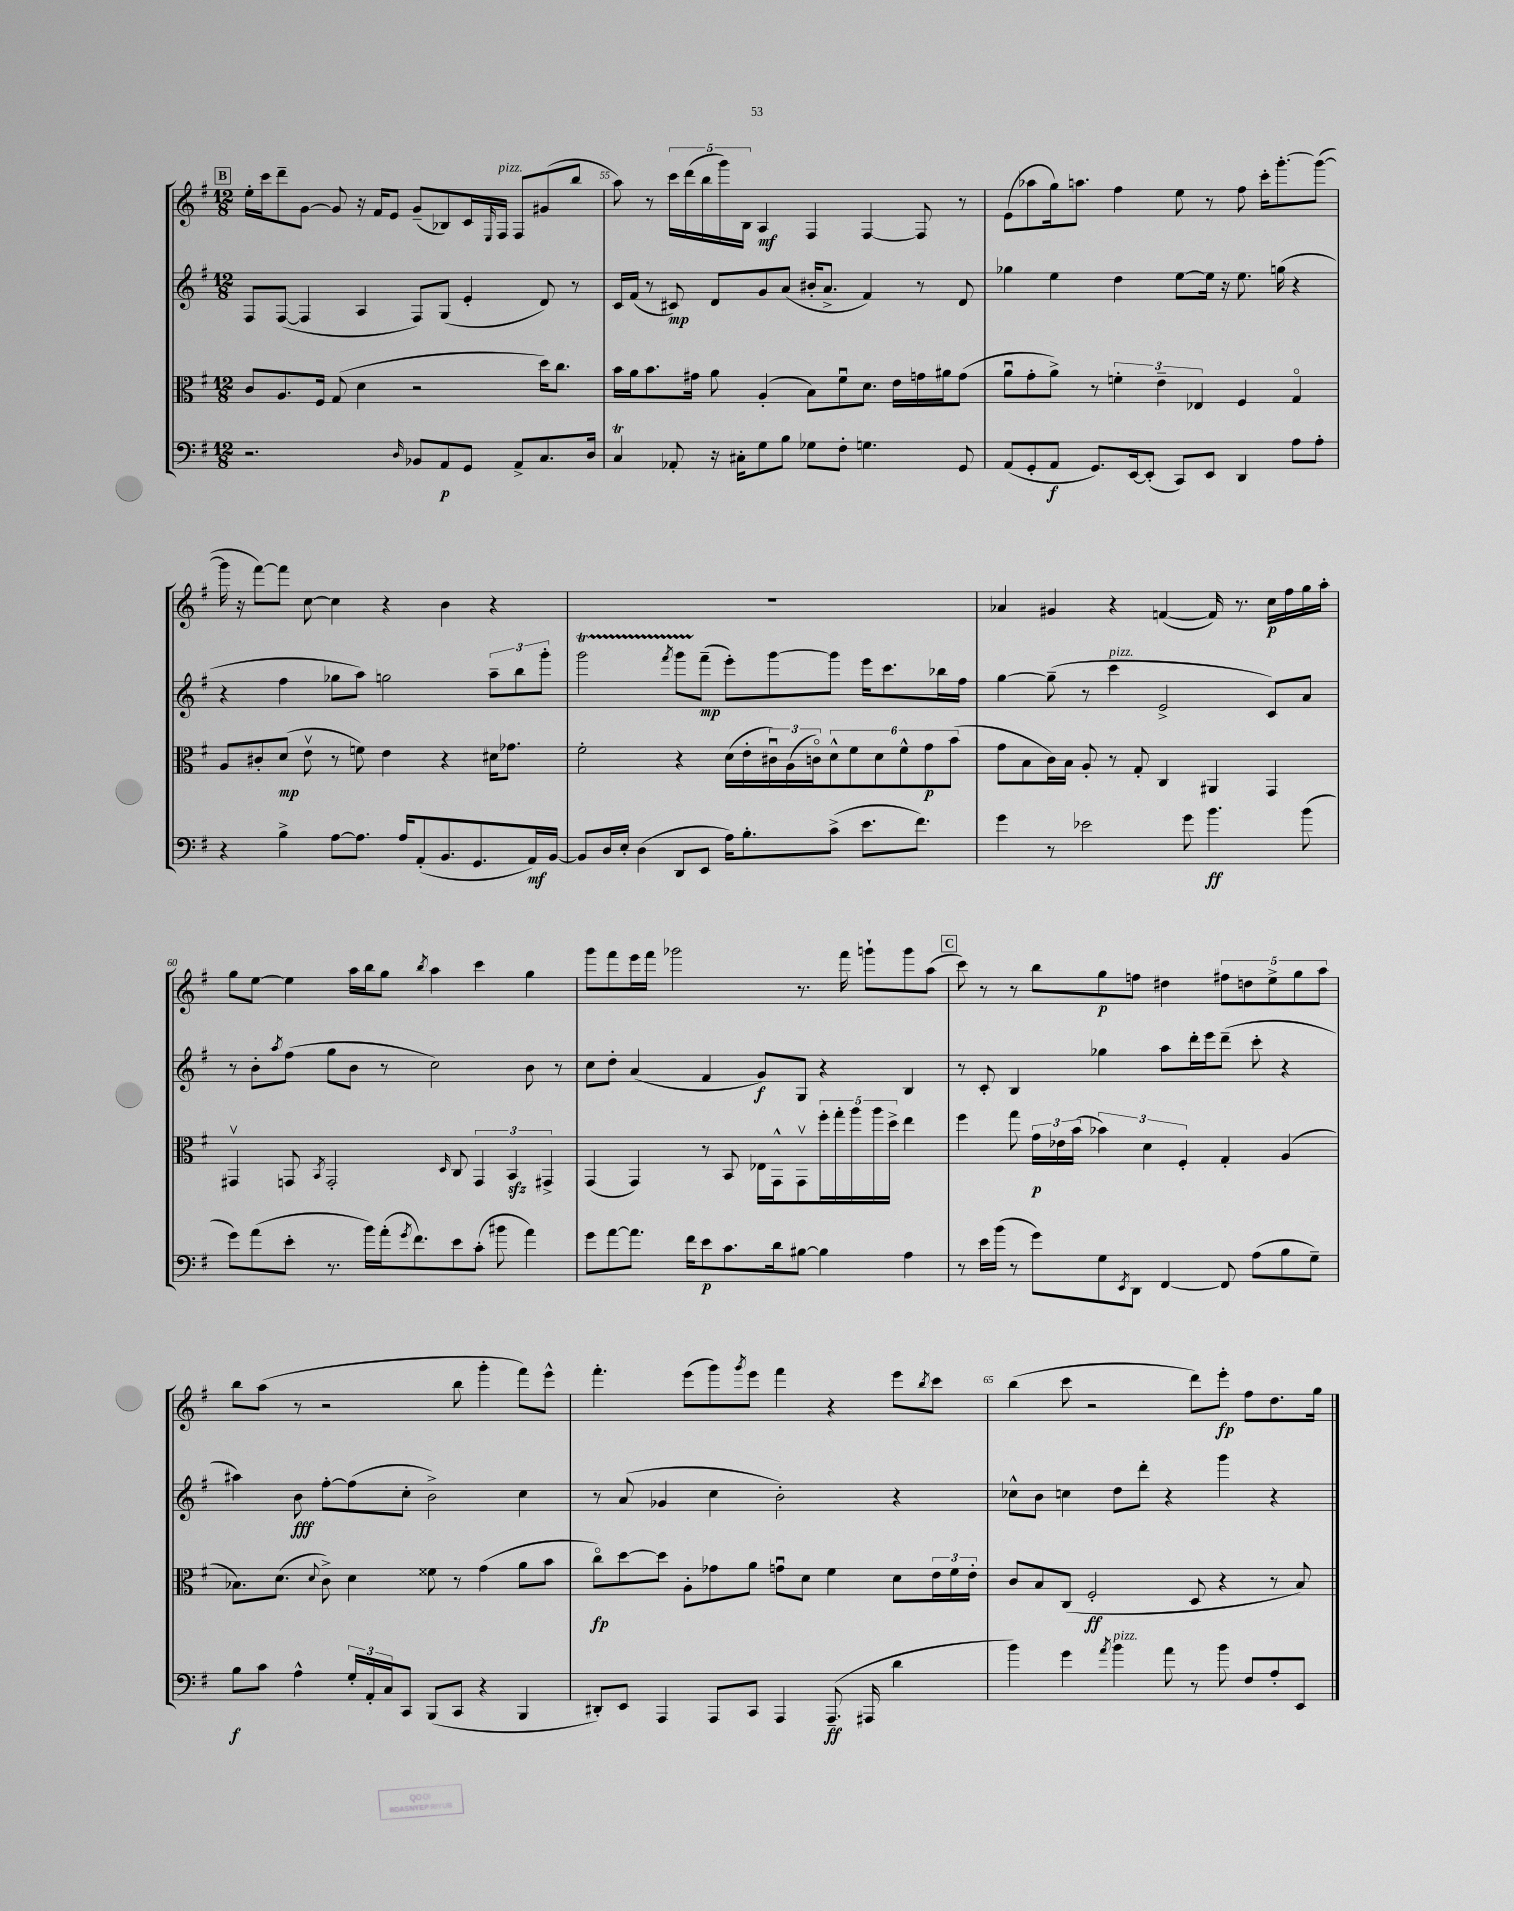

**kern	**kern	**kern	**kern
*staff4	*staff3	*staff2	*staff1
*clefF4	*clefC3	*clefG2	*clefG2
*k[f#]	*k[f#]	*k[f#]	*k[f#]
*M12/8	*M12/8	*M12/8	*M12/8
2.r	8c/L	8F#/L	16ee'\LL
.	.	.	16ccc\J
.	8.A/	([8F#/J	8ddd~\
.	.	4F#/]	[8g\J
.	16F#/Jk	.	.
.	(8G/	.	8g/]
.	4d\	4A/	16r
.	.	.	16f#/LK
.	.	.	8e/J
16qqD/	.	.	.
8BB-/L	2r	8F#/L)	(8g~/L
8AA/	.	(8G/J	8B-/)
8GG/J	.	4e'/	16c/L
.	.	.	16qqE/
.	.	.	16F#/JJ
8AA^/L	.	.	8F#/L
8.C/	16dd\LK)	8d/)	(8g#/
.	8.cc\J	.	.
.	.	8r	8bb/J
16D/Jk	.	.	.
=	=	=	=
4C/	16b\LL	16c/LL	8aa\)
.	16a\J	(16f#/JJ	.
.	8.b\	8r	8r
8AA-'/	.	8c#/)	20ccc\LL
.	.	.	(20ddd\
.	16g#\Jk	.	.
.	.	.	20bb\
16r	8a\	8d/L	.
.	.	.	20ggg\)
16C#'\LK	.	.	.
.	.	.	20B\JJ
8G\	(4A'/	8g/	4A/
8B\J	.	(8a/J	.
8G-\L	8B\L)	16b#'/LK	4F#/
.	.	8.a^/J	.
8F#'\J	8f#u\	.	.
4.G\	8.d\J	4f#/)	[4F#/
.	16e\LL	.	.
.	16g\	8r	8F#/]
.	16a#\J	.	.
8GG/	(8g\J	8d/	8r
=	=	=	=
(8AA/L	8au\L	4gg-\	(8e\L
8GG'/	8g'\	.	8aa-\
8AA/J	8a^\J)	4ee\	16gg\k)
.	.	.	8.aa\J
8.GG/L)	8r	.	.
.	6f'\	4dd\	4ff#\
[16EE/k	.	.	.
(8EE'/]J	.	.	.
.	6e~\	.	.
8CC/L)	.	[8ee\L	8ee\
.	6E-/	.	.
8EE/J	.	16ee\]Jk	8r
.	.	16r	.
4DD/	4F#/	8.ee\	8ff#\
.	.	.	16ccc'\LK
.	.	(16gg\	[8.ggg'\
8A\L	4Go/	4r	.
8A'\J	.	.	(8ggg\_J
=	=	=	=
4r	8A/L	4r	16ggg\]
.	.	.	16r
.	8c#'/	.	[8fff#\L)
4B^\	(8d/J	4ff#\	8fff#\]J
.	8ev\	.	[8cc\
[8A\L	8r	8gg-\L	4cc\]
8.A\]J	8f\)	8aa\J)	.
.	4e\	2gg\	4r
16A/LK	.	.	.
(8AA'/	.	.	.
8.BB/	4r	.	4b\
8.GG/	.	.	.
.	16d#\LK	12aa~\L	4r
.	8.g-\J	.	.
.	.	12bb\	.
16AA/L)	.	.	.
.	.	12ggg'\J	.
[16BB/JJ	.	.	.
=	=	=	=
8BB/]L	2f#'\	2ggg\	1.r
16D/L	.	.	.
16E'/JJ	.	.	.
(4D\	.	.	.
.	.	8qfff#/	.
8DD/L	4r	8ggg\L	.
8EE/J	.	(8fff#~\J	.
16A\LK)	(16d\LL	8eee'\L)	.
8.B'\	16e'\	.	.
.	24c#u\)	[8ggg\	.
.	(24A\	.	.
.	24co\J)	.	.
(8c^\J	12d^^\	8ggg\]J	.
.	12f#\	.	.
8.e\L	.	16eee\LK	.
.	12d\	.	.
.	.	8.ccc\	.
.	12f#^^\	.	.
8.f#\J)	.	.	.
.	12g\	.	.
.	.	16bb-\L	.
.	(12b\J	.	.
.	.	16ff#\JJ	.
=	=	=	=
4g\	8g\L	[4gg\	4a-/
.	8B\	.	.
8r	16c\L)	(8gg~\]	4g#/
.	16B\JJ	.	.
2e-\	8A'/	8r	.
.	8r	4ccc\	4r
.	8G'/	.	.
.	4C/	2e^/	([4f/
8g\	.	.	.
4.b\	4AA#/	.	16f/])
.	.	.	8.r
.	4GG/	8c/L)	16cc\LL
.	.	.	16ff#\
(8b\	.	8a/J	16gg\
.	.	.	16aa'\JJ
=	=	=	=
8g\L)	4GG#v/	8r	8gg\L
(8a\	.	8b'\L	[8ee\J
.	.	8qaa/	.
8e'\J	8GG/	(8ff#\J	4ee\]
.	8qBB/	.	.
8.r	2GG'/	8gg\L	.
.	.	8b\J	16aa\LL
16b\LL)	.	.	16bb\J
(16a'\J	.	8r	8gg\J
8qg/	.	.	.
8.f#\)	.	.	.
.	.	.	8qbb/
.	.	2cc\)	4aa\
.	16qqD/	.	.
8e\	8C/	.	.
(8c'\J	6GG/	.	4ccc\
8b#\	.	.	.
.	6BB/	.	.
4a\)	.	8b\	4gg\
.	6GG#^/	.	.
.	.	8r	.
=	=	=	=
8g\L	(4GG/	8cc\L	8ggg\L
[8a\	.	8dd'\J	8fff#\
8.a\]J	4GG/)	(4a/	16eee\L
.	.	.	16fff#\JJ
.	.	.	2ggg-\
16f#\LK	.	.	.
8e\	8r	4f#/	.
8.c\	8BB/	.	.
.	16E-\LL	8g/L)	.
16d\k	16GG^^\J	.	.
[8B#\J	8GGv\	8G/J	8.r
4B#\]	20ff#'\L	4r	.
.	20gg'\	.	.
.	.	.	16fff#\
.	20aa\	.	.
.	.	.	8ggg`\L
.	20aa\	.	.
.	20dd^\JJ	.	.
4A\	4ee\	4B/	8ggg\
.	.	.	(8aa\J
=	=	=	=
8r	4ff#\	8r	8ccc\)
16e\LL	.	8c'/	8r
(16b\JJ	.	.	.
8r	8gg\	4B/	8r
8g\L)	24g\LL	.	8bb\L
.	24e-\	.	.
.	(24b\JJ	.	.
8G\	6b-\)	4gg-\	8gg\
8qEE/	.	.	.
8DD\J	.	.	8ff\J
.	6d\	.	.
[4FF#/	.	8aa\L	4dd#\
.	6F#'/	.	.
.	.	16ddd'\L	.
.	.	16eee\J	.
8FF#/]	4G'/	(8ddd~\J	10ff#\L
.	.	.	10dd\
(8A\L	.	8ccc'\	.
.	.	.	10ee^\
8B\	(4A/	4r	.
.	.	.	10gg\
8G~\J)	.	.	.
.	.	.	10aa\J
=	=	=	=
8B\L	8.B-\L)	4aa#\)	8bb\L
8c\J	.	.	(8aa\J
.	(8.d\J	.	.
4A^^\	.	8b\	8r
.	8qqd/	.	.
.	8c^\)	[8ff#'\L	2r
24G'/LL	4d\	(8ff#\]	.
24AA'/	.	.	.
24C/J	.	.	.
8CC/J	.	8cc'\J	.
(8BBB/L	8f##\	2b^\)	.
8CC/J	8r	.	8bb\
4r	(4g\	.	4ggg'\
4BBB/	8a\L	4cc\	8fff#\L)
.	8b\J	.	8eee^^\J
=	=	=	=
8DD#'/L)	8cco\L)	8r	4.fff#'\
8EE/J	[8dd\	(8a/	.
4AAA/	8dd\]J	4g-/	.
.	8A'\L	.	(8eee\L
8AAA/L	8g-\	4cc\	8ggg\)
.	.	.	8qggg/
8CC/J	8a\J	.	8eee\J
4AAA/	8gu\L	2b'\)	4fff#\
.	8d\J	.	.
(8.AAA~/	4f#\	.	4r
16AAA#/	.	.	.
4d\	8d\L	4r	8eee\L
.	.	.	8qbb/
.	24e\L	.	8ccc\J
.	24f#\	.	.
.	24e'\JJ	.	.
=	=	=	=
4b\)	8c/L	8cc-^^\L	(4bb\
.	8B/	8b\J	.
4g\	(8C/J	4cc\	8ccc\
.	2F#'/	.	2r
8qa/	.	.	.
4b\	.	8dd\L	.
.	.	8ddd'\J	.
8a\	.	4r	.
8r	8D/	.	8ddd\L)
8b\	4r	4ggg\	8eee'\J
8F#/L	.	.	8ff#\L
8A'/	8r	4r	8.dd\
8EE/J	8B/)	.	.
.	.	.	16gg\Jk
==	==	==	==
*-	*-	*-	*-
